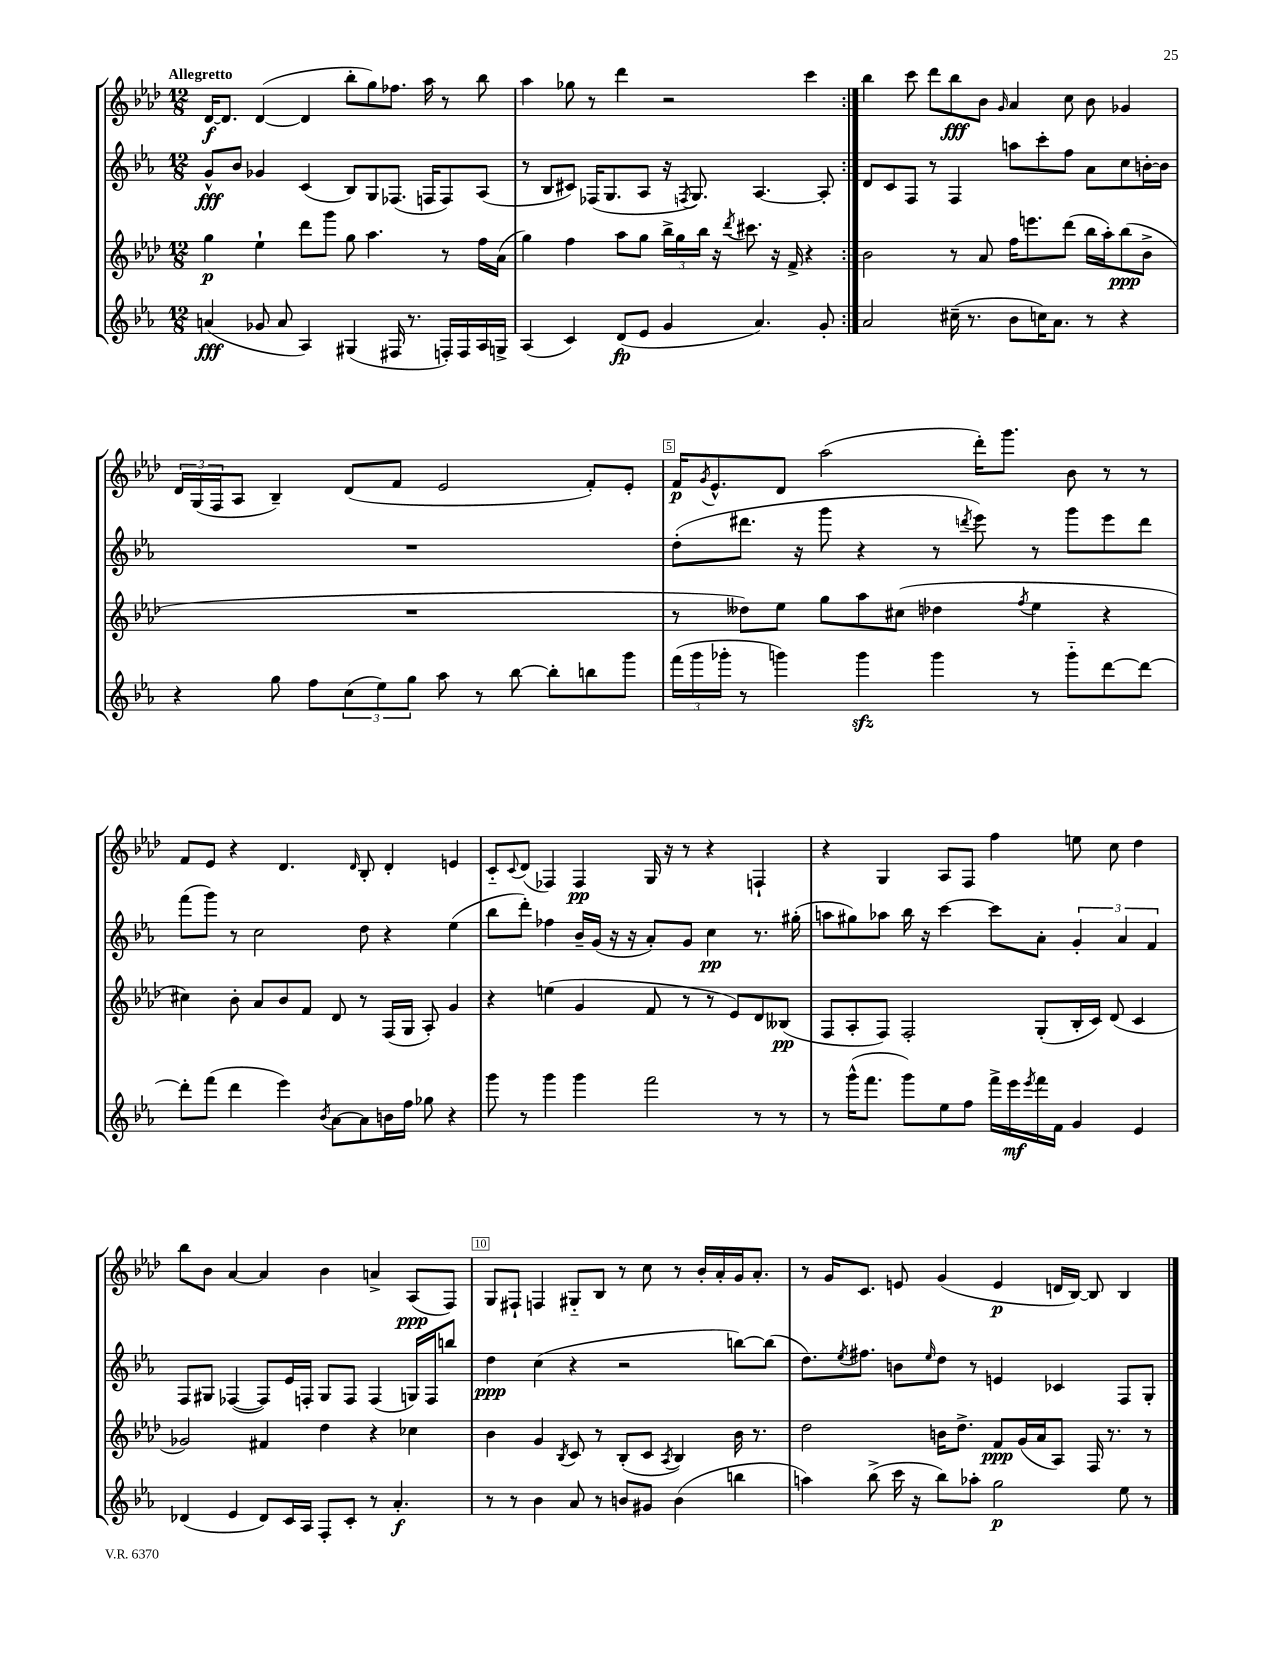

**kern	**kern	**kern	**kern
*staff4	*staff3	*staff2	*staff1
*clefG2	*clefG2	*clefG2	*clefG2
*k[b-e-a-]	*k[b-e-a-d-]	*k[b-e-a-]	*k[b-e-a-d-]
*M12/8	*M12/8	*M12/8	*M12/8
(4a/	4gg\	8g^^/L	[16d-/LK
.	.	.	8.d-/]J
.	.	8b-/J	.
8g-/	4ee-`\	4g-/	([4d-/
8a/	.	.	.
4A-/)	8ddd-\L	(4c/	4d-/]
.	8ggg\J	.	.
(4G#/	8gg\	8B-/L)	8bb-'\L
.	4.aa-\	8G/	8gg\)
16F#/	.	(8.F-/J	8.ff-\J
8.r	.	.	.
.	.	16F/LK	16aa-\
16F'/LL)	8r	8F/)	8r
16F/	.	.	.
16A-/	16ff\LL	(8A-/J	8bb-\
16G^/JJ	(16a-\JJ	.	.
=	=	=	=
(4A-/	4gg\)	8r	4aa-\
.	.	8B-/L	.
4c/)	4ff\	8c#/J)	8gg-\
.	.	(16F-/LK	8r
.	.	8.G/	.
(8d/L	8aa-\L	.	4ddd-\
8e-/J	8gg\J	8A-/J	.
4g/	24bb-^\LL	16r	2r
.	24gg\	.	.
.	.	8qF/	.
.	.	8.G/)	.
.	24bb-\JJ	.	.
.	16r	.	.
.	8qddd-/	.	.
.	8.ccc#\	.	.
4.a-/)	.	[4.A-/	.
.	16r	.	.
.	16f^/	.	.
.	4r	.	4ccc\
8g'/	.	8A-'/]	.
=:|!	=:|!	=:|!	=:|!
2a-/	2b-\	8d/L	4bb-\
.	.	8c/	.
.	.	8F/J	8ccc\
.	.	8r	8ddd-\L
(16cc#~\	8r	4F/	8bb-\
8.r	.	.	.
.	8a-/	.	8b-\J
.	.	.	16qqg/
8b-\L	16ff\LK	8aa\L	4a-/
.	8.eee\	.	.
16cc\K)	.	8ccc'\	.
8.a-\J	.	.	.
.	(8ddd-\J	8ff\J	8cc\
8r	16bb-\LL	8a-\L	8b-\
.	16aa-'\J)	.	.
4r	(8bb-\	8cc\	4g-/
.	8b-^\J	[16b'\L	.
.	.	16b\]JJ	.
=	=	=	=
4r	1.r	1.r	24d-/LL
.	.	.	(24G/
.	.	.	24F/J
.	.	.	8A-/J
8gg\	.	.	4B-~/)
8ff\L	.	.	.
(12cc\	.	.	(8d-/L
12ee-\)	.	.	.
.	.	.	8f/J
12gg\J	.	.	.
8aa-\	.	.	2e-/
8r	.	.	.
[8bb-\	.	.	.
8bb-'\]L	.	.	.
8bb\	.	.	8f'/L)
8ggg\J	.	.	8e-'/J
=	=	=	=
(24fff\LL	8r	(8dd'\L	16f/LK
24ggg\	.	.	.
.	.	.	8qg/
.	.	.	8.e-^^/
24ggg-'\JJ	.	.	.
8r	8dd--\L)	8.ddd#\J	.
4ggg\)	8ee-\J	.	8d-/J
.	.	16r	.
.	8gg\L	8ggg\	(2aa-\
4ggg\	8aa-\	4r	.
.	(8cc#\J	.	.
4ggg\	4dd-\	8r	.
.	.	8qddd/	.
.	.	8eee-\)	16ddd-'\LK)
.	.	.	8.ggg\J
.	8qff/	.	.
8r	4ee-\	8r	.
8ggg'~\L	.	8ggg\L	8b-\
[8ddd\	4r	8eee-\	8r
8ddd\_J	.	8ddd\J	8r
=	=	=	=
8ddd'\]L	4cc#\)	(8fff\L	8f/L
(8fff\J	.	8ggg\J)	8e-/J
4ddd\	8b-'\	8r	4r
.	8a-/L	2cc\	.
4eee-\)	8b-/	.	4.d-/
.	8f/J	.	.
8qb-/	.	.	.
[8a-\L	8d-/	.	.
.	.	.	16qqd-/
8a-\]	8r	8dd\	8B-'/
16b\L	(16F/LL	4r	4d-'/
16ff\JJ	16G/JJ	.	.
8gg-\	8A-'/)	.	.
4r	4g/	(4ee-\	4e/
=	=	=	=
8ggg\	4r	8bb-\L	8c'~/L
.	.	.	8qqc/
8r	.	8ddd'\J)	(8d-/J
4ggg\	(4ee\	4ff-\	4F-/)
4ggg\	4g/	16b-~/LL	4F-/
.	.	(16g/JJ	.
.	.	16r	.
.	.	16r	.
2fff\	8f/	8a-'/L)	16G/
.	.	.	16r
.	8r	8g/J	8r
.	8r	4cc\	4r
.	8e-/L)	.	.
8r	8d-/	8.r	4F`/
8r	(8B--/J	.	.
.	.	(16gg#'\	.
=	=	=	=
8r	8F/L	8aa\L	4r
(16ggg^^\LK	8A-'/	8gg#\)	.
8.fff\J	.	.	.
.	8F/J)	8aa-\J	4G/
8ggg\L)	2F'/	16bb-\	.
.	.	16r	.
8ee-\	.	[4ccc\	8A-/L
8ff\J	.	.	8F/J
16fff^\LL	.	8ccc\]L	4ff\
16eee-\	.	.	.
8qeee-/	.	.	.
16fff\	(8G'/L	8a-'\J	.
16f\JJ	.	.	.
4g/	16B-'/L	6g'/	8ee\
.	16c/JJ)	.	.
.	(8d-/	.	8cc\
.	.	6a-/	.
4e-/	4c/	.	4dd-\
.	.	6f/	.
=	=	=	=
(4d-/	2g-/)	8F/L	8bb-\L
.	.	8G#/J	8b-\J
4e-/	.	([4F-/	[4a-/
8d-/L)	4f#/	8F-/]L)	4a-/]
16c/L	.	16e-/L	.
16A-/JJ	.	16F'/JJ	.
8F'/L	4dd-\	8G#/L	4b-\
8c'/J	.	8F/J	.
8r	4r	(4F/	4a^/
4.a-'/	.	.	.
.	4cc-\	16G/LL)	(8A-/L
.	.	16F/J	.
.	.	8bb/J	8F/J)
=	=	=	=
8r	4b-\	4dd\	8G/L
8r	.	.	8F#`/J
4b-\	4g/	(4cc\	4F/
.	8qB-/	.	.
8a-/	8c/	4r	8G#'~/L
8r	8r	.	8B-/J
8b/L	(8B-'/L	2r	8r
8g#/J	8c/J	.	8cc\
.	8qA-/	.	.
(4b\	4B-/)	.	8r
.	.	.	16b-'/LL
.	.	.	16a-'/
4bb\	16b-\	[8bb\L)	16g/J
.	8.r	.	8.a-'/J
.	.	(8bb\]J	.
=	=	=	=
4aa\)	2dd-\	8.dd\L)	8r
.	.	.	16g/LK
.	.	8qee-/	.
.	.	8.ff#\J	8.c/J
(8bb-^\	.	.	.
16ccc\	.	8b\L	8e/
16r	.	.	.
.	.	16qqee-/	.
8bb-\L)	16b\LK	8dd\J	(4g/
.	8.dd-^\J	.	.
8aa-'\J	.	8r	.
2gg\	8f/L	4e/	4e/
.	(16g/L	.	.
.	16a-/J	.	.
.	8A-/J)	4c-/	16d/LL
.	.	.	[16B-/JJ)
.	16F/	.	8B-/]
.	8.r	.	.
8ee-\	.	8F/L	4B-/
8r	8r	8G'/J	.
==	==	==	==
*-	*-	*-	*-
